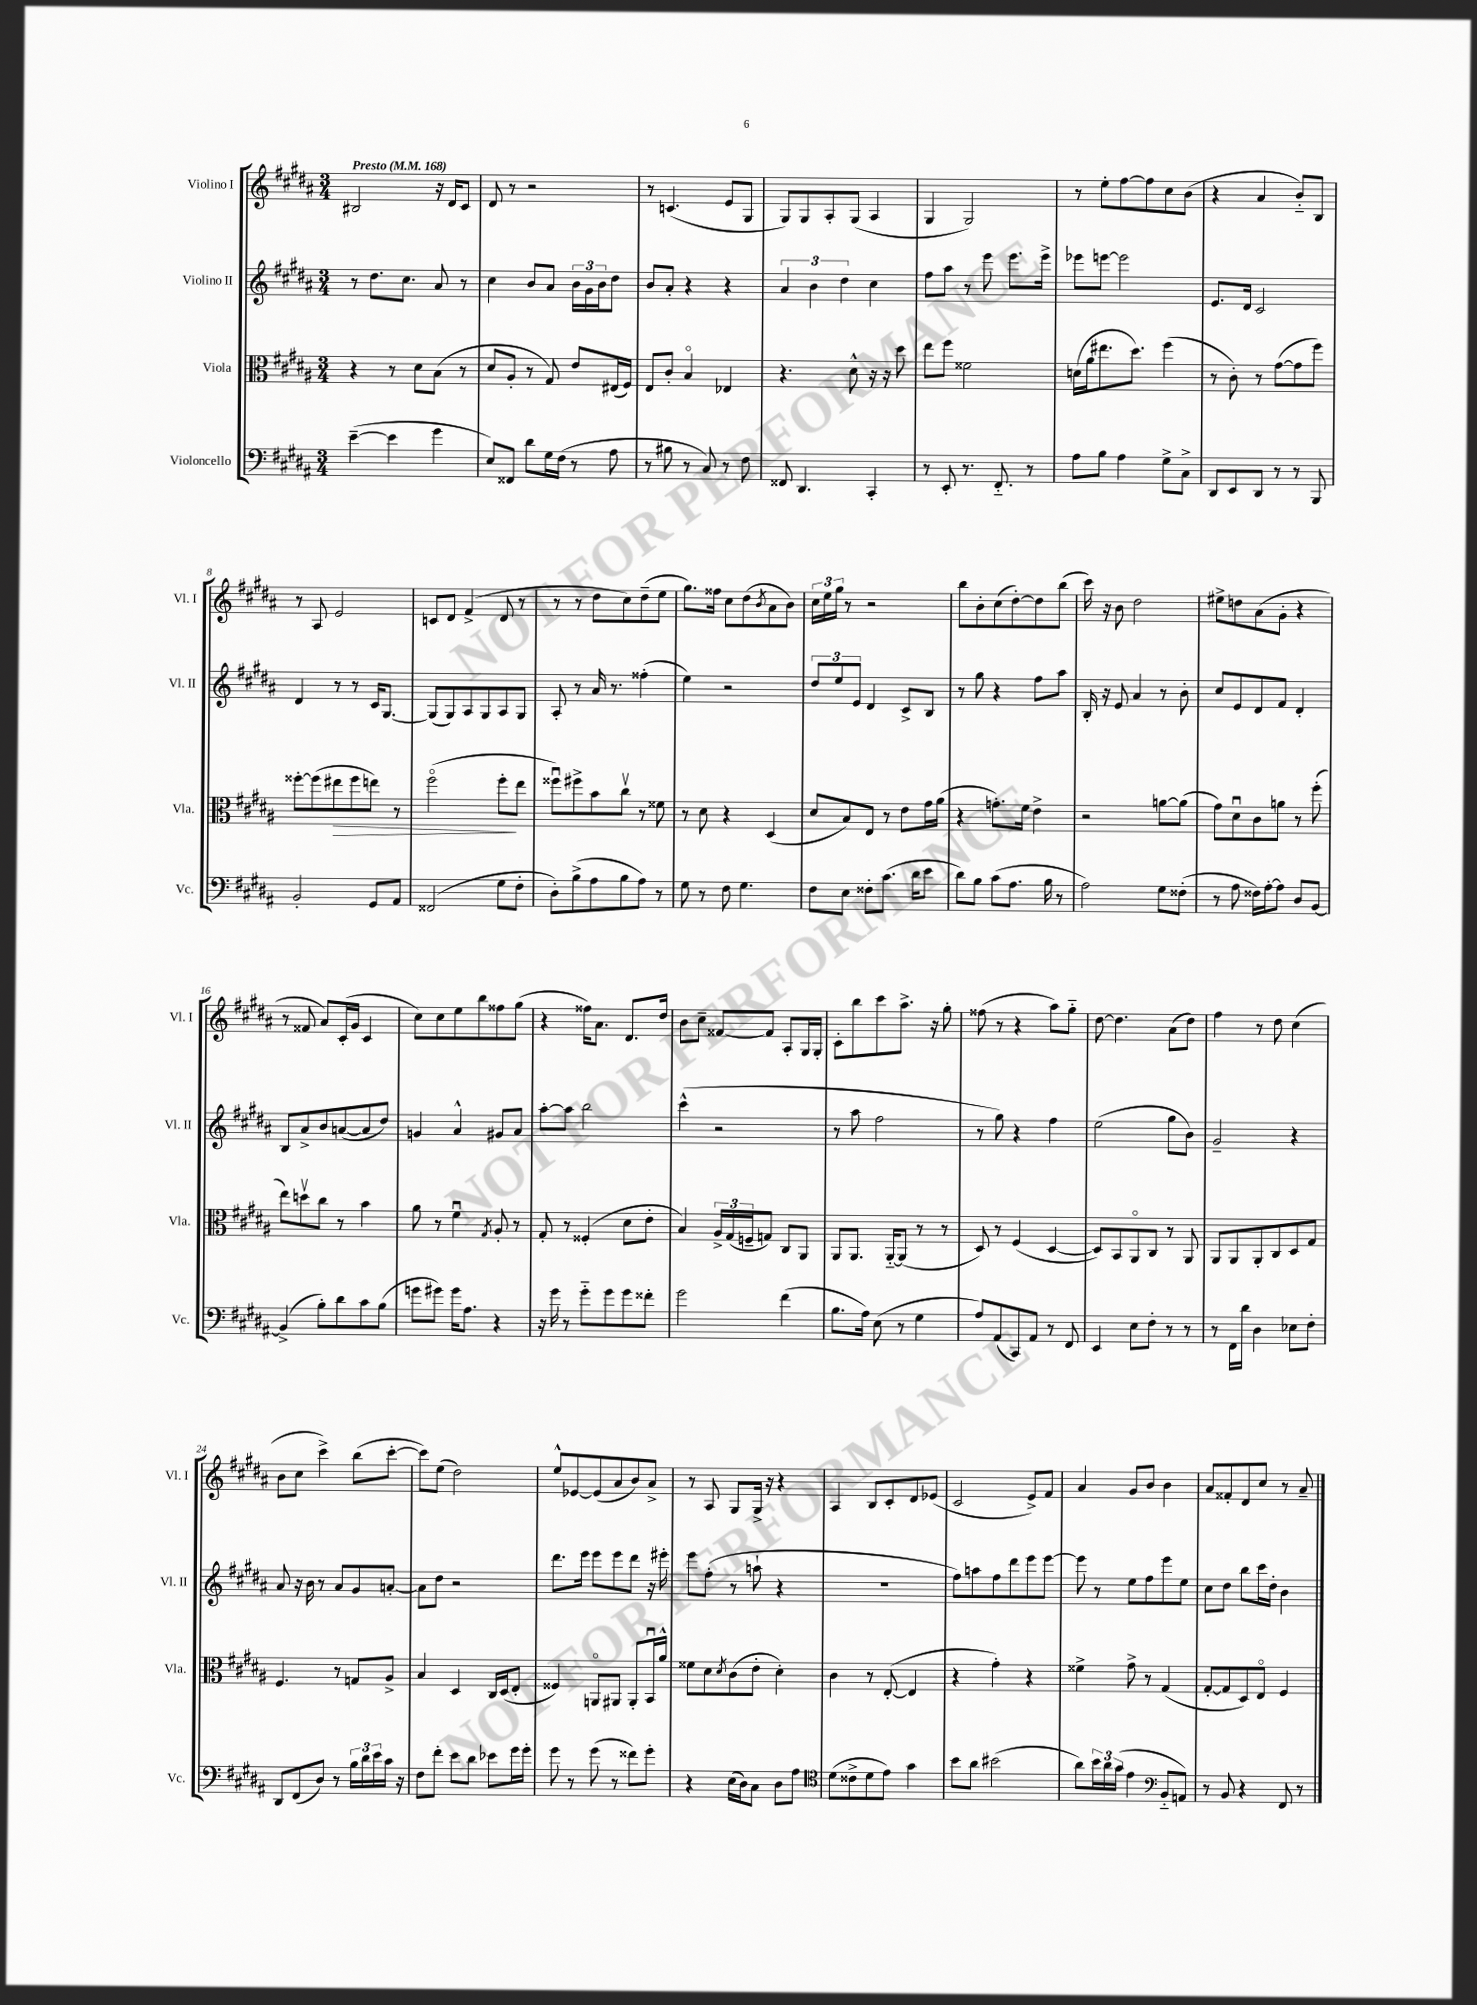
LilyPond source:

<<
\new StaffGroup <<
\new Staff = "s0" \with { instrumentName = "Violino I" shortInstrumentName = "Vl. I" } {
    \clef treble \key b \major \numericTimeSignature \time 3/4 \tempo "Presto" 4 = 168
    bis2 r16 dis'16 cis'8 |
    dis'8 r8 r2 |
    r8 c'4.( e'8 gis8 |
    gis8) gis8 ais8-. gis8( ais4 |
    gis4 gis2) |
    r8 e''8-. fis''8~ fis''8 cis''8 b'8( |
    r4 ais'4 b'8-_) b8 |
    r8 ais8 e'2 |
    c'8 dis'8 fis'4->( dis'8 r8 |
    r8 r8 dis''8 cis''8) dis''8--( e''8 |
    gis''8.) fisis''16 cis''8 dis''8( \acciaccatura { b'8 } ais'8 b'8) |
    \tuplet 3/2 { cis''16 e''16 gis''16 } r8 r2 |
    b''8 b'8-. cis''8( dis''8~-.) dis''8 b''8( |
    cis'''16) r16 b'8 dis''2 |
    eis''8-> d''8 ais'8( gis'8-. r4 |
    r8 fisis'8 ais'8) cis'16-.( gis'16 cis'4 |
    cis''8) cis''8 e''8 b''8 fisis''8 gis''8( |
    r4 fisis''16) ais'8. dis'8. dis''16 |
    b'8 cis''8-- fisis'8~ fisis'8 ais8-. gis16 gis16-. |
    cis'8-. b''8 cis'''8 ais''8.-> r16 gis''8-. |
    fisis''8( r8 r4 ais''8) gis''8-_ |
    dis''8~ dis''4. ais'8( dis''8) |
    fis''4 r8 dis''8 cis''4( |
    b'8 cis''8 cis'''4->) b''8( cis'''8~-. |
    cis'''8) e''8( dis''2) |
    e''8-^ ees'8~ ees'8( ais'8 b'8) ais'8-> |
    r8 ais8 gis8 gis16-> r16 r4 |
    ais4 b8 cis'8-. dis'8 ees'8( |
    cis'2 e'8->) fis'8 |
    ais'4 gis'8 b'8 b'4 |
    ais'8 fisis'8-. dis'8 cis''8 r8 ais'8-- \bar "|." |
}
\new Staff = "s1" \with { instrumentName = "Violino II" shortInstrumentName = "Vl. II" } {
    \clef treble \key b \major \numericTimeSignature \time 3/4
    r8 dis''8. cis''8. ais'8 r8 |
    cis''4 b'8 ais'8 \tuplet 3/2 { b'16 gis'16 b'16 } dis''8 |
    b'8 ais'8-. r4 r4 |
    \tuplet 3/2 { ais'4 b'4 dis''4 } cis''4 |
    fis''8 ais''8 r8 e'''8 e'''8. e'''16-> |
    ees'''8 e'''8~ e'''2 |
    e'8. dis'16 cis'2 |
    dis'4 r8 r8 cis'16 gis8.~ |
    gis8( gis8) ais8 gis8 ais8 gis8 |
    ais8-. r8 ais'16 r8. fisis''4-.( |
    e''4) r2 |
    \tuplet 3/2 { dis''8 e''8 e'8 } dis'4 cis'8-> b8 |
    r8 gis''8 r4 fis''8 ais''8 |
    b16-. r16 e'8 ais'4 r8 b'8-. |
    cis''8 e'8 dis'8 fis'8 dis'4-. |
    b8 ais'8-> b'8 a'8~( a'8 dis''8) |
    g'4 ais'4-^ gis'8 ais'8 |
    ais''8~-. ais''8 b''2 |
    cis'''4-^( r2 |
    r8 ais''8 fis''2 |
    r8 gis''8) r4 fis''4 |
    e''2( gis''8 b'8) |
    gis'2-- r4 |
    ais'8 r16 b'16 r8 ais'8 gis'8 a'8~-. |
    a'8 dis''8 r2 |
    dis'''8. e'''16 e'''8 e'''8 dis'''8 r16 eis'''16-. |
    e'''8 fis''8-.( r8 a''8-! r4 |
    R2. |
    fis''8) a''8 fis''8 dis'''8 e'''8 e'''8~ |
    e'''8 r8 e''8 fis''8 e'''8 e''8 |
    cis''8 dis''8 b''8 cis'''16 dis''16-. b'4 \bar "|." |
}
\new Staff = "s2" \with { instrumentName = "Viola" shortInstrumentName = "Vla." } {
    \clef alto \key b \major \numericTimeSignature \time 3/4
    r4 r8 dis'8 b8( r8 |
    dis'8 ais8-. r8 gis8) e'8 eis16( fis16) |
    e8 cis'8-. b4\flageolet ees4 |
    r4. dis'8-^ r16 r16 dis''8 |
    e''8 fis''8 fisis'2 |
    d'16( ais'16 eis''8. dis''8.) fis''4( |
    r8 cis'8-.) r8 gis'8~( gis'8 fis''8) |
    fisis''8~-. fisis''8( eis''8\> fisis''8 e''8) r8 |
    fis''2\flageolet( fis''8-.\! e''8 |
    fisis''8\downbow) fis''8-> b'8 cis''8\upbow r8 fisis'8 |
    r8 dis'8 r4 dis4( |
    dis'8 b8) e8 r8 e'8 gis'16 ais'16( |
    r4 g'8.-.) fis'16 e'4-> |
    r2 a'8~ a'8( |
    gis'8) dis'8\downbow cis'8 a'8 r8 fis''8-.( |
    e''8) d''8\upbow cis''8 r8 b'4 |
    ais'8 r8 fis'4\downbow \acciaccatura { gis8 } ais8-. r8 |
    gis8-. r8 fisis4-.( dis'8 e'8-. |
    b4) \tuplet 3/2 { ais16-> gis16( f16-- } g8) cis8 ais,8 |
    ais,8 ais,8. ais,16~-_ ais,8( r8 r8 |
    dis8) r8 fis4( dis4~ |
    dis8) b,8 ais,8\flageolet cis8 r8 ais,8 |
    ais,8 ais,8 ais,8-. cis8 dis8 gis8 |
    fis4. r8 g8 ais8-> |
    b4 dis4 cis16 dis16( e8-. |
    fisis4) a,8\flageolet ais,8 ais,8-. b,16\downbow ais'16-^ |
    fisis'8 dis'8 \acciaccatura { dis'8 } cis'8( e'8-. dis'4-.) |
    cis'4 r8 e8~-.( e4 |
    r4 gis'4-.) r4 |
    fisis'4-> gis'8-> r8 gis4( |
    gis8~-. gis8 dis8) e8\flageolet fis4 \bar "|." |
}
\new Staff = "s3" \with { instrumentName = "Violoncello" shortInstrumentName = "Vc." } {
    \clef bass \key b \major \numericTimeSignature \time 3/4
    e'4~--( e'4 gis'4 |
    e8) fisis,8 dis'8 gis16 fis16( r8 ais8 |
    r8 bis8 r8 cis8) r8 fis8 |
    fisis,8 dis,4. cis,4-. |
    r8 e,8-. r8. fis,8.-_ r8 |
    ais8 b8 ais4 gis8-> cis8-> |
    dis,8 e,8 dis,8 r8 r8 b,,8 |
    b,2-. gis,8 ais,8 |
    fisis,2( gis8 fis8-. |
    dis8-.) b8->( ais8 b8 ais8) r8 |
    gis8 r8 fis8 gis4. |
    fis8 e8 fisis8-. cis'8.( dis'16 e'8 |
    dis'8) b8 cis'8( ais8. b16 r8 |
    ais2) gis8 fisis8-.( |
    r8 ais8 fisis16) ais16~-. ais8 dis8 b,8~ |
    b,4->( b8-.) dis'8 cis'8 b8( |
    g'8 gis'8) gis'16 ais8. r4 |
    r16 gis'16 r8 gis'8-_ gis'8 gis'8 fisis'8-. |
    gis'2 fis'4( |
    b8. ais16) e8( r8 gis4 |
    ais8) ais,8( cis,8) ais,8 r8 fis,8 |
    e,4 e8 fis8-. r8 r8 |
    r8 fis,16 dis'16 dis4 ees8 fis8-. |
    dis,8 fis,8( dis8) r8 \tuplet 3/2 { b16 dis'16 e'16 } cis'16 r16 |
    fis8 fis'8-. e'8 dis'8 ees'8 gis'16 gis'16-. |
    gis'8 r8 gis'8( r8 fisis'8) gis'8-. |
    r4 e16( dis16) cis8 dis8 ais8 |
    \clef tenor dis'8( cisis'8-> dis'8 e'8) gis'4 |
    b'8 ais'8 bis'2( |
    ais'8) \tuplet 3/2 { b'16 ais'16 gis'16( } e'4 \clef bass b,8-_ a,8) |
    r8 b,8 r4 fis,8 r8 \bar "|." |
}
>>
>>
